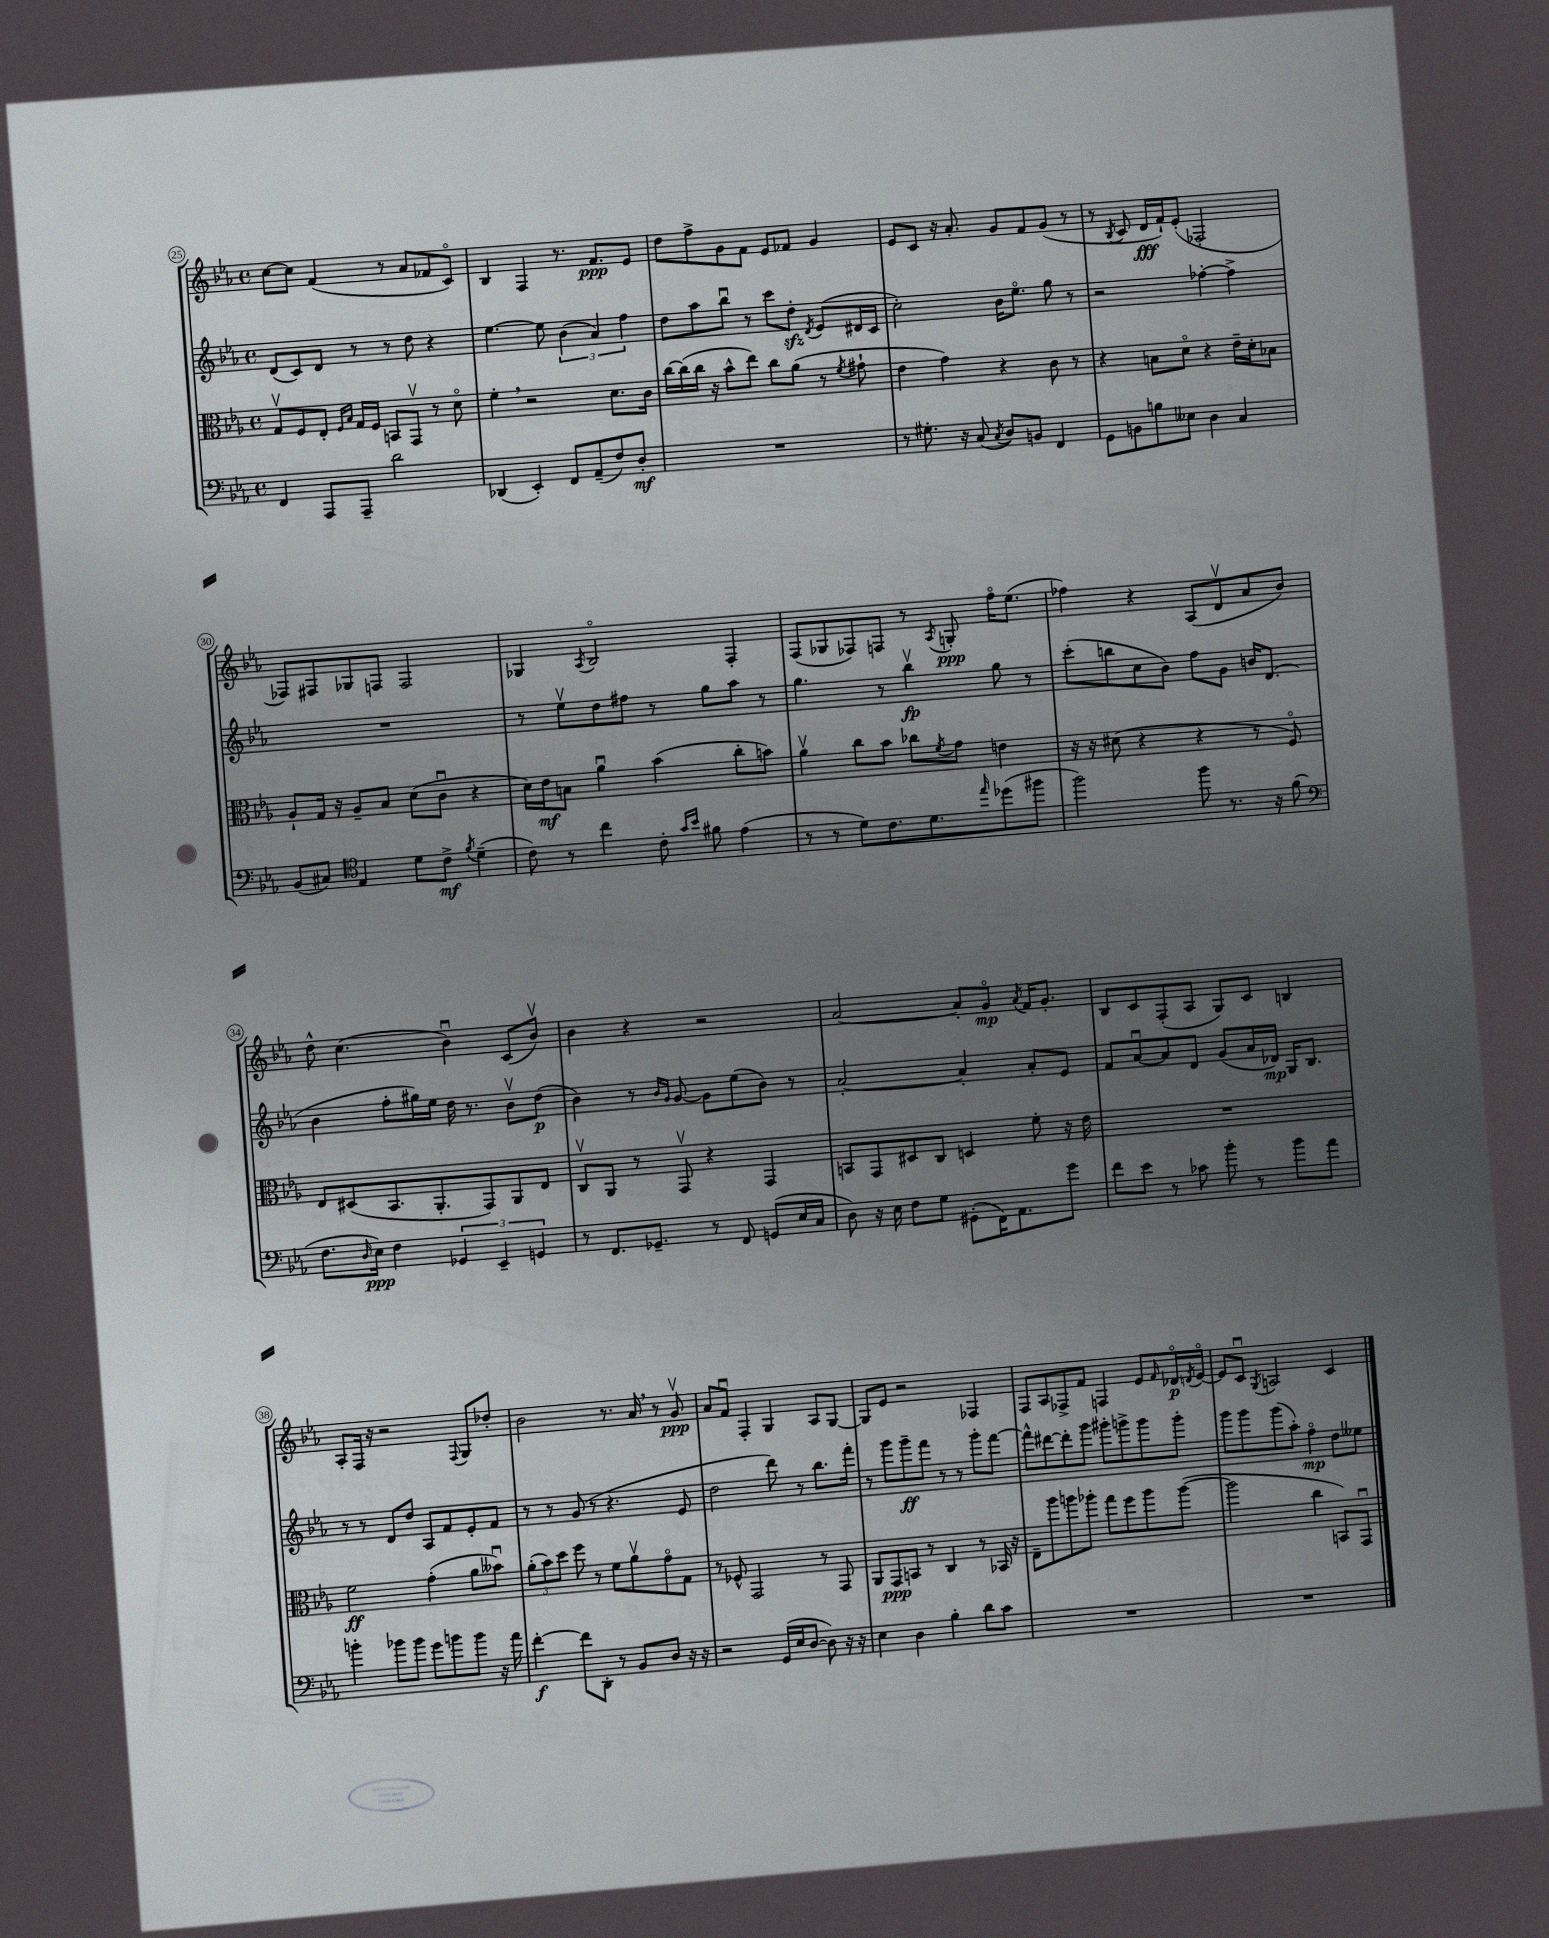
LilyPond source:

<<
\new StaffGroup <<
\new Staff = "s0" {
    \clef treble \key ees \major \defaultTimeSignature \time 4/4
    c''8~ c''8 f'4( r8 aes'8 fes'8 c'8\flageolet) |
    bes4 f4 r8. f'8.\ppp ees'8 |
    d''8 f''8-> g'8 f'8 ees'8 fes'8 g'4 |
    ees'8 c'8 r16 aes'8.-. g'8 f'8 g'8( r8 |
    r8 \acciaccatura { bes8 } c'8 d'16\fff f'16-!) ees'8-.( fes2-. |
    fes8) fis8 ges8 f8 f2 |
    ges4 \acciaccatura { aes8 } bes2\flageolet f4-. |
    f8( ges8 fes8) f8 r8 \acciaccatura { aes8 } g8-.\ppp f''16\flageolet ees''8.( |
    fes''4) r4 aes8( d'8\upbow aes'8 bes'8) |
    d''8-^ c''4.( bes'4\downbow) c'8( bes'8\upbow) |
    bes'4 r4 r2 |
    aes'2~ aes'8-. g'8\flageolet\mp \acciaccatura { aes'8 } f'16 g'8.-. |
    bes8 c'8 f8-.( aes8 g8) c'8 b4 |
    aes8-. f16 r16 r2 \appoggiatura { f8 } g8 des''8-. |
    bes'2 r8. aes'16 \breathe r8 g'8\upbow\ppp |
    aes'8 f'8\downbow f4-. g4 aes8 g8~ |
    g8 ees'8 r2 fes4 |
    f8 aes8 fes8-> f'8 f4 ees'8 \grace { f'16 } des'16\flageolet\p \acciaccatura { d'8 } ees'16~\flageolet |
    ees'8 c'8\downbow \acciaccatura { g8 } a2 c'4 \bar "|." |
}
\new Staff = "s1" {
    \clef treble \key ees \major \defaultTimeSignature \time 4/4
    d'8( c'8) d'8 r8 r8 d''8 r4 |
    ees''4.~ ees''8 \tuplet 3/2 { bes'4( aes'4) f''4 } |
    d''8 aes''8 bes''8\downbow r8 c'''8 d''8-.\sfz \acciaccatura { d'8 } ees'8( dis'16 c'16 |
    c''2-.) bes'16 ees''8.\flageolet g''8 r8 |
    r2 fes''4~-. fes''4-> |
    R1 |
    r8 ees''8\upbow d''8 fis''8 r8 g''8 aes''8 r8 |
    g''4. r8 bes''4\upbow\fp g''8 r8 |
    c'''8-.( b''8 c''8 bes'8) f''8 g'8 b'16 d'8.( |
    bes'4 f''8-. gis''16) ees''16 d''16 r8. bes'8\upbow d''8\p( |
    bes'4) r8 \grace { bes'16 g'16 } g'8~ g'8 ees''8( bes'8) r8 |
    aes'2~-. aes'4-. aes'8-. ees'8 |
    f'8 aes'8~\downbow aes'8 d'8 g'8( aes'16 des'16\mp) g16 bes8. |
    r8 r8 d'8 d''8 aes8 f'8 ees'8-. f'8 |
    r8 r8 g'8( r8 r4. ees'8 |
    d''2 d'''8) r8 bes''8. f'''16-. |
    r8 g'''8 g'''8--\ff f'''8 r8 r8 g'''8-. f'''8~ |
    f'''8-^ dis'''8~ dis'''8-. g'''8 gis'''8-. g'''8-> g'''8 g'''8-. |
    g'''8 g'''8 g'''8( aes''8-.) f''4\flageolet\mp d''8 eeses''8 \bar "|." |
}
\new Staff = "s2" {
    \clef alto \key ees \major \defaultTimeSignature \time 4/4
    g8\upbow f8 ees8-. \grace { f16 bes16 } g16 f16 b,8 g,8\upbow r8 d'8\flageolet |
    f'4-. \breathe r2 d'8. c'16 |
    c''16~ c''16( c''16 r16 bes'8-^ ees''8) c''8 aes'8( r8 \acciaccatura { f'8 } gis'8-! |
    ees'4 g'4) r4 c'8 r8 |
    r4 b8 d'8\flageolet r4 ees'16-- d'16-. bes8 |
    aes8-! g16 r16 aes8-- bes8 d'8( c'8\downbow r4 |
    d'16) ees'16\mf b8 aes'4\downbow bes'4( c''8-. b'8) |
    aes'4\upbow c''8 bes'8 ces''8 \acciaccatura { f'8 } g'8 e'4 |
    r16 r16 dis'8( r4 r4 r8 f8\flageolet) |
    ees8 dis8( bes,8. aes,8.-. g,8) aes,8 ees8 |
    c8\upbow aes,8 r8 g,8\upbow r4 g,4 |
    b,8 g,8 dis8 c8 d4 f'8-. r16 ees'16 |
    R1 |
    f'2\ff g'4-.( aes'8 beses'8\downbow) |
    \tuplet 3/2 { aes'8-.( bes'8) d''8 } f''8 r8 f'8 aes'8\upbow g'8\flageolet g8 |
    r8 fes8-^ g,2 r8 g,8 |
    aes,8 g,8\ppp b,8 r8 c4 r8 bes,16 r16 |
    ees8-- aes''8 a''8 aes''8-. g''8 f''8 aes''8 aes''8~( |
    aes''2 c''4 b,8) g,8\downbow \bar "|." |
}
\new Staff = "s3" {
    \clef bass \key ees \major \defaultTimeSignature \time 4/4
    f,4 aes,,8 aes,,8-- d'2 |
    des,4( ees,4-.) f,8 aes,8--( f8) d8-.\mf |
    R1 |
    r8 gis8.-. r16 c8( \acciaccatura { c8 } d8) b,8 f,4 |
    g,8 b,8 b8 eeses8 d4 c4 |
    bes,8( cis8) \clef tenor ees4 d'8 c'8->\mf \acciaccatura { f'8 } d'4--( |
    c'8) r8 c''4 c'8-. \grace { g'16 bes'16 } fis'8 ees'4( |
    r8 r8 d'8) c'8. d'8. \grace { ees''16 } des''8( fis''8 |
    f''2) f''8 r8. r16 f'8( |
    \clef bass f8. \grace { d16 } ees16\ppp) f4 \tuplet 3/2 { ges,4 ees,4-- g,4 } |
    r8 f,8. ges,8.-- r8 f,8 g,8( ees16 c16 |
    d8) r16 ees16 f8 g8 gis,8-.( f,16) aes,8. g'8 |
    f'8 ees'8 r8 ces'8 bes'8-. r8 bes'8 aes'8 |
    b'4-. bes'8 bes'8 g'8 b'8 b'8 r16 aes'16 |
    f'4~-.\f f'8 d,8-. r8 bes,8 d8 r16 r16 |
    r2 g,16( ees16 d8~ d8) r16 r16 |
    ees4 d4 bes4-. d'8 c'8 |
    R1 |
    R1 \bar "|." |
}
>>
>>
\layout { \context { \Score currentBarNumber = #25 \override BarNumber.stencil = #(make-stencil-circler 0.1 0.3 ly:text-interface::print) } }
